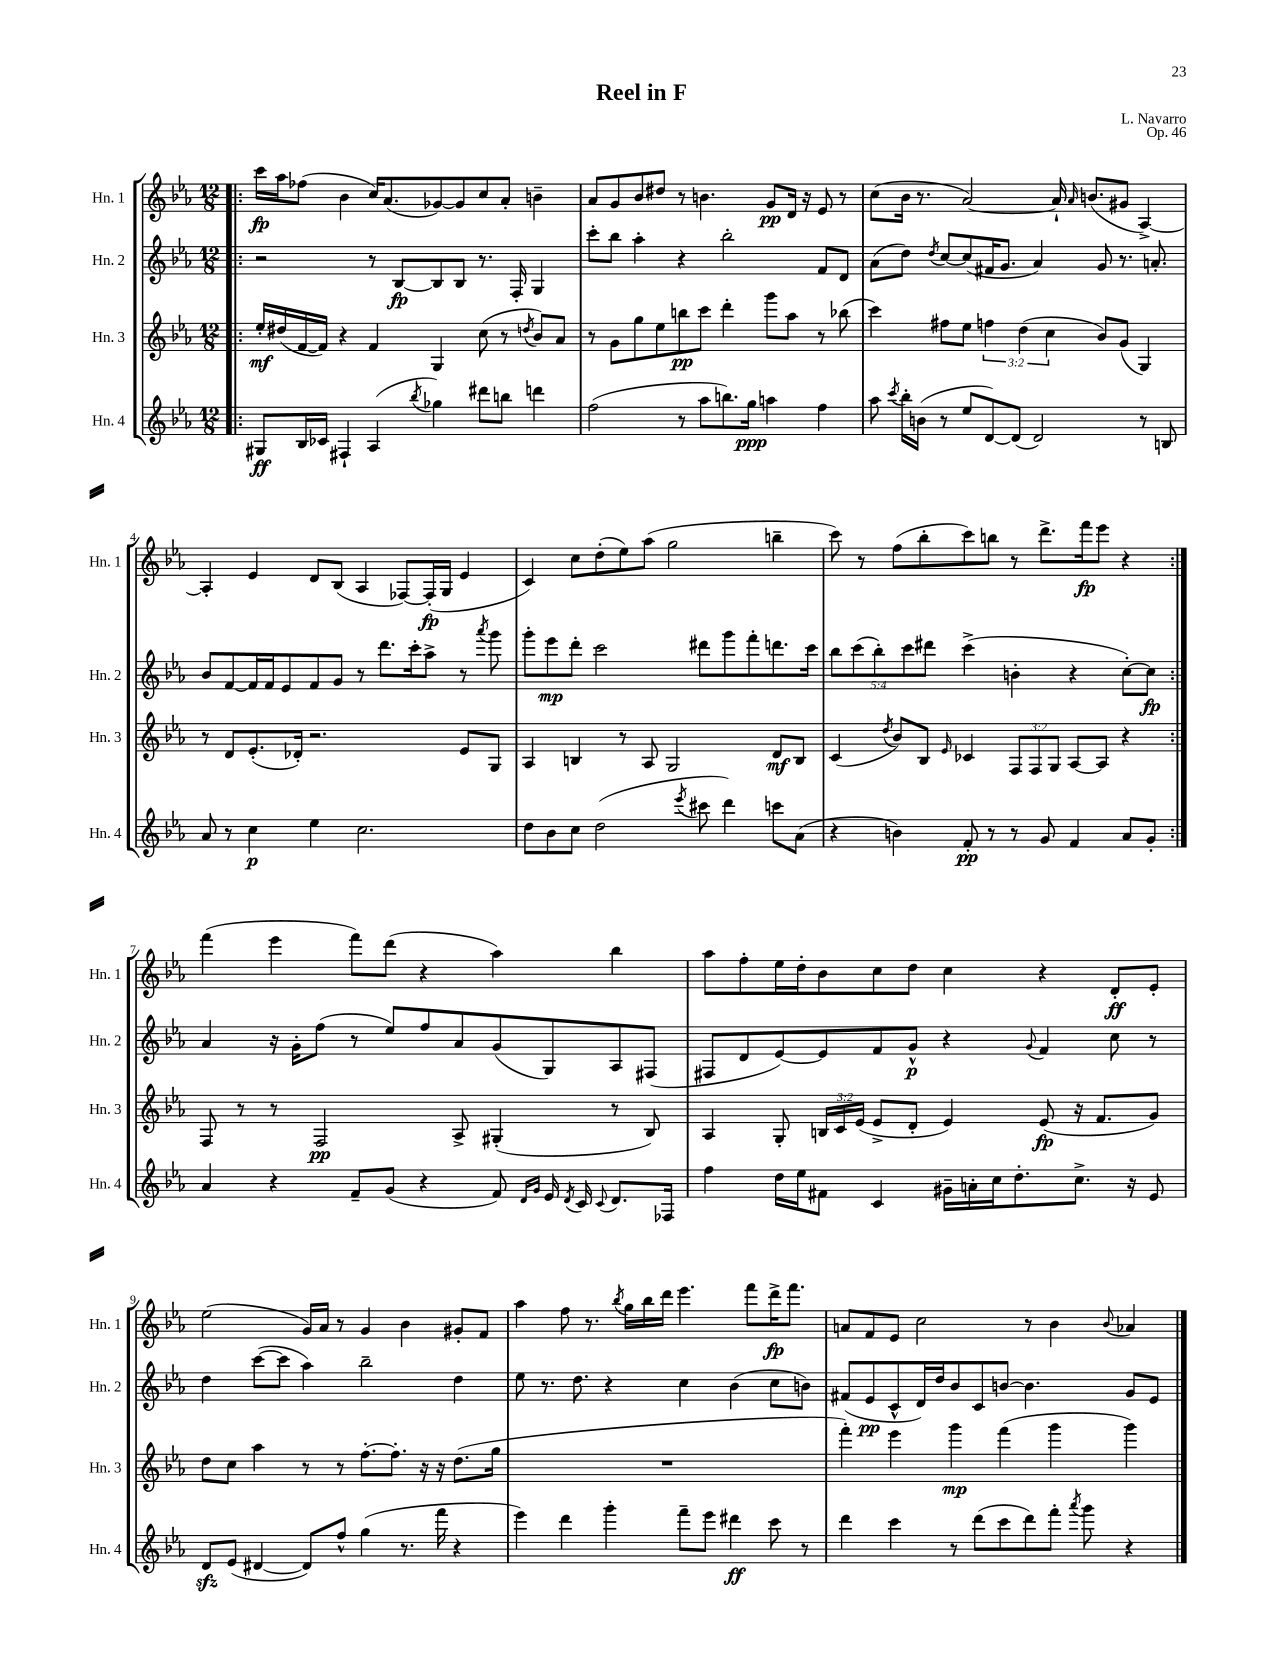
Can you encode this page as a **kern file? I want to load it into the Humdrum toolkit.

**kern	**kern	**kern	**kern
*staff4	*staff3	*staff2	*staff1
*clefG2	*clefG2	*clefG2	*clefG2
*k[b-e-a-]	*k[b-e-a-]	*k[b-e-a-]	*k[b-e-a-]
*M12/8	*M12/8	*M12/8	*M12/8
=!|:	=!|:	=!|:	=!|:
8G#	16ee-'	2r	16ccc
.	(16dd#	.	16aa-
16B-	[16f	.	(8ff-
16c-	16f])	.	.
4F#`	4r	.	4b-
(4A-	4f	8r	16cc)
.	.	.	(8.a-
.	.	[8B-	.
8qbb-	.	.	.
4gg-)	4G	8B-]	[8g-)
.	.	8B-	8g-]
8ddd#	(8cc	8.r	8cc
8bb	8r	.	8a-'
.	.	16F'	.
.	8qdd	.	.
4ddd	8b-)	4G	4b~
.	8a-	.	.
=	=	=	=
(2ff	8r	8ccc'	8a-
.	8g	8bb-	8g
.	8gg	4aa-'	8b-
.	8ee-	.	8dd#
8r	8bb	4r	8r
8aa-	8ccc	.	4.b
8.bb)	4ddd'	2bb-'	.
16gg	.	.	.
4aa	8ggg	.	8g
.	8aa-	.	16d
.	.	.	16r
4ff	8r	8f	8e-
.	(8bb-	8d	8r
=	=	=	=
8aa-	4ccc)	(8a-	(8cc
8qccc	.	.	.
16bb-'	.	8dd)	16b-
(16b	.	.	8.r
.	.	8qdd	.
8r	8ff#	[8cc	.
8ee-	8ee-	(8cc]	[2a-)
[8d)	6ff	16f#	.
.	.	8.g	.
(8d]	.	.	.
.	(6dd	.	.
2d)	.	4a-)	.
.	6cc	.	.
.	.	.	16a-`]
.	.	.	16qqa-
.	.	.	(8.b
.	8b-)	8g	.
.	(8g	8.r	8g#
8r	4G)	.	[4A-^)
.	.	8.a'	.
8B	.	.	.
=	=	=	=
8a-	8r	8b-	4A-']
8r	8d	[8f	.
4cc	(8.e-'	16f]	4e-
.	.	16f	.
.	.	8e-	.
.	16d-')	.	.
4ee-	2.r	8f	8d
.	.	8g	(8B-
2.cc	.	8r	4A-
.	.	8.ddd	.
.	.	.	[8F-)
.	.	16ccc'	.
.	.	8aa-^	(16F-']
.	.	.	16G
.	8e-	8r	4e-
.	.	8qaaa-	.
.	8G	8ggg	.
=	=	=	=
8dd	4A-	8ggg'	4c)
8b-	.	8eee-	.
8cc	4B	8ddd'	8cc
(2dd	.	2ccc	(8dd'
.	8r	.	8ee-)
.	8A-	.	(8aa-
.	2G	.	2gg
8qeee-	.	.	.
8ccc#	.	8ddd#	.
4ddd)	.	8ggg	.
.	.	8fff'	.
8ccc	8d	8.ddd	4bb~
(8a-	8B	.	.
.	.	16ccc	.
=	=	=	=
4r	(4c	10bb-	8ccc)
.	.	(10ccc	.
.	.	.	8r
.	.	10bb-')	.
.	8qdd	.	.
4b)	8b-)	.	(8ff
.	.	10ccc	.
.	8B-	.	8bb-'
.	.	10ddd#	.
.	16qqe-	.	.
8f'	4c-	(4ccc^	8ccc)
8r	.	.	8bb
8r	12F	4b'	8r
.	12F	.	.
8g	.	.	8.ddd^
.	12G	.	.
4f	[8A-	4r	.
.	.	.	16fff
.	8A-]	.	8eee-
8a-	4r	[8cc')	4r
8g'	.	8cc]	.
=:|!	=:|!	=:|!	=:|!
4a-	8F	4a-	(4fff
.	8r	.	.
4r	8r	16r	4eee-
.	.	16g'	.
.	2F	(8ff	.
8f~	.	8r	8fff)
(8g	.	8ee-)	(8ddd
4r	.	8ff	4r
.	8A-^	8a-	.
8f)	(4G#'	(8g	4aa-)
16qqd	.	.	.
16qqg	.	.	.
16e-	.	8G)	.
8qd	.	.	.
16c	.	.	.
8qqc	.	.	.
8.d	8r	8A-	4bb-
.	8B-)	(8F#	.
16F-	.	.	.
=	=	=	=
4ff	4A-	8F#	8aa-
.	.	8d	8ff'
16dd	8G'	[8e-)	16ee-
16ee-	.	.	16dd'
8f#	24B	8e-]	8b-
.	24c	.	.
.	(24e-	.	.
4c	8e-^	8f	8cc
.	8d'	8g^^	8dd
16g#~	4e-)	4r	4cc
16a'	.	.	.
16cc	.	.	.
8.dd'	.	.	.
.	.	8qqg	.
.	(8e-	4f	4r
8.cc^	16r	.	.
.	8.f	.	.
.	.	8cc	8d'
16r	.	.	.
8e-	8g)	8r	8e-'
=	=	=	=
8d	8dd	4dd	(2ee-
(8e-	8cc	.	.
[4d#	4aa-	([8ccc	.
.	.	8ccc]	.
8d#])	8r	4aa-)	16g)
.	.	.	16a-
8ff^^	8r	.	8r
(4gg	[8.ff'	2bb-~	4g
.	8.ff']	.	.
8.r	.	.	4b-
.	16r	.	.
16fff	16r	.	.
4r	(8.dd	4dd	8g#'
.	.	.	8f
.	16gg	.	.
=	=	=	=
4eee-)	1.r	8ee-	4aa-
.	.	8.r	.
4ddd	.	.	8ff
.	.	8.dd	.
.	.	.	8.r
4ggg'	.	4r	.
.	.	.	8qbb-
.	.	.	16gg
.	.	.	16bb-
.	.	.	16ddd
8fff~	.	4cc	4.eee-
8eee-	.	.	.
4ddd#	.	(4b-	.
.	.	.	8fff
8ccc	.	8cc	16ddd^
.	.	.	8.fff
8r	.	8b)	.
=	=	=	=
4ddd	4fff')	(8f#	8a
.	.	8e-	8f
4ccc	4eee-	8c^^	8e-
.	.	16d)	2cc
.	.	16dd	.
8r	4ggg	8b-	.
(8ddd	.	8c	.
8ccc	(4fff	[8b	.
8ddd)	.	4.b]	8r
8fff'	4ggg	.	4b-
8qaaa-	.	.	.
8ggg	.	.	.
.	.	.	8qqb-
4r	4ggg)	8g	4a-
.	.	8e-	.
==	==	==	==
*-	*-	*-	*-
